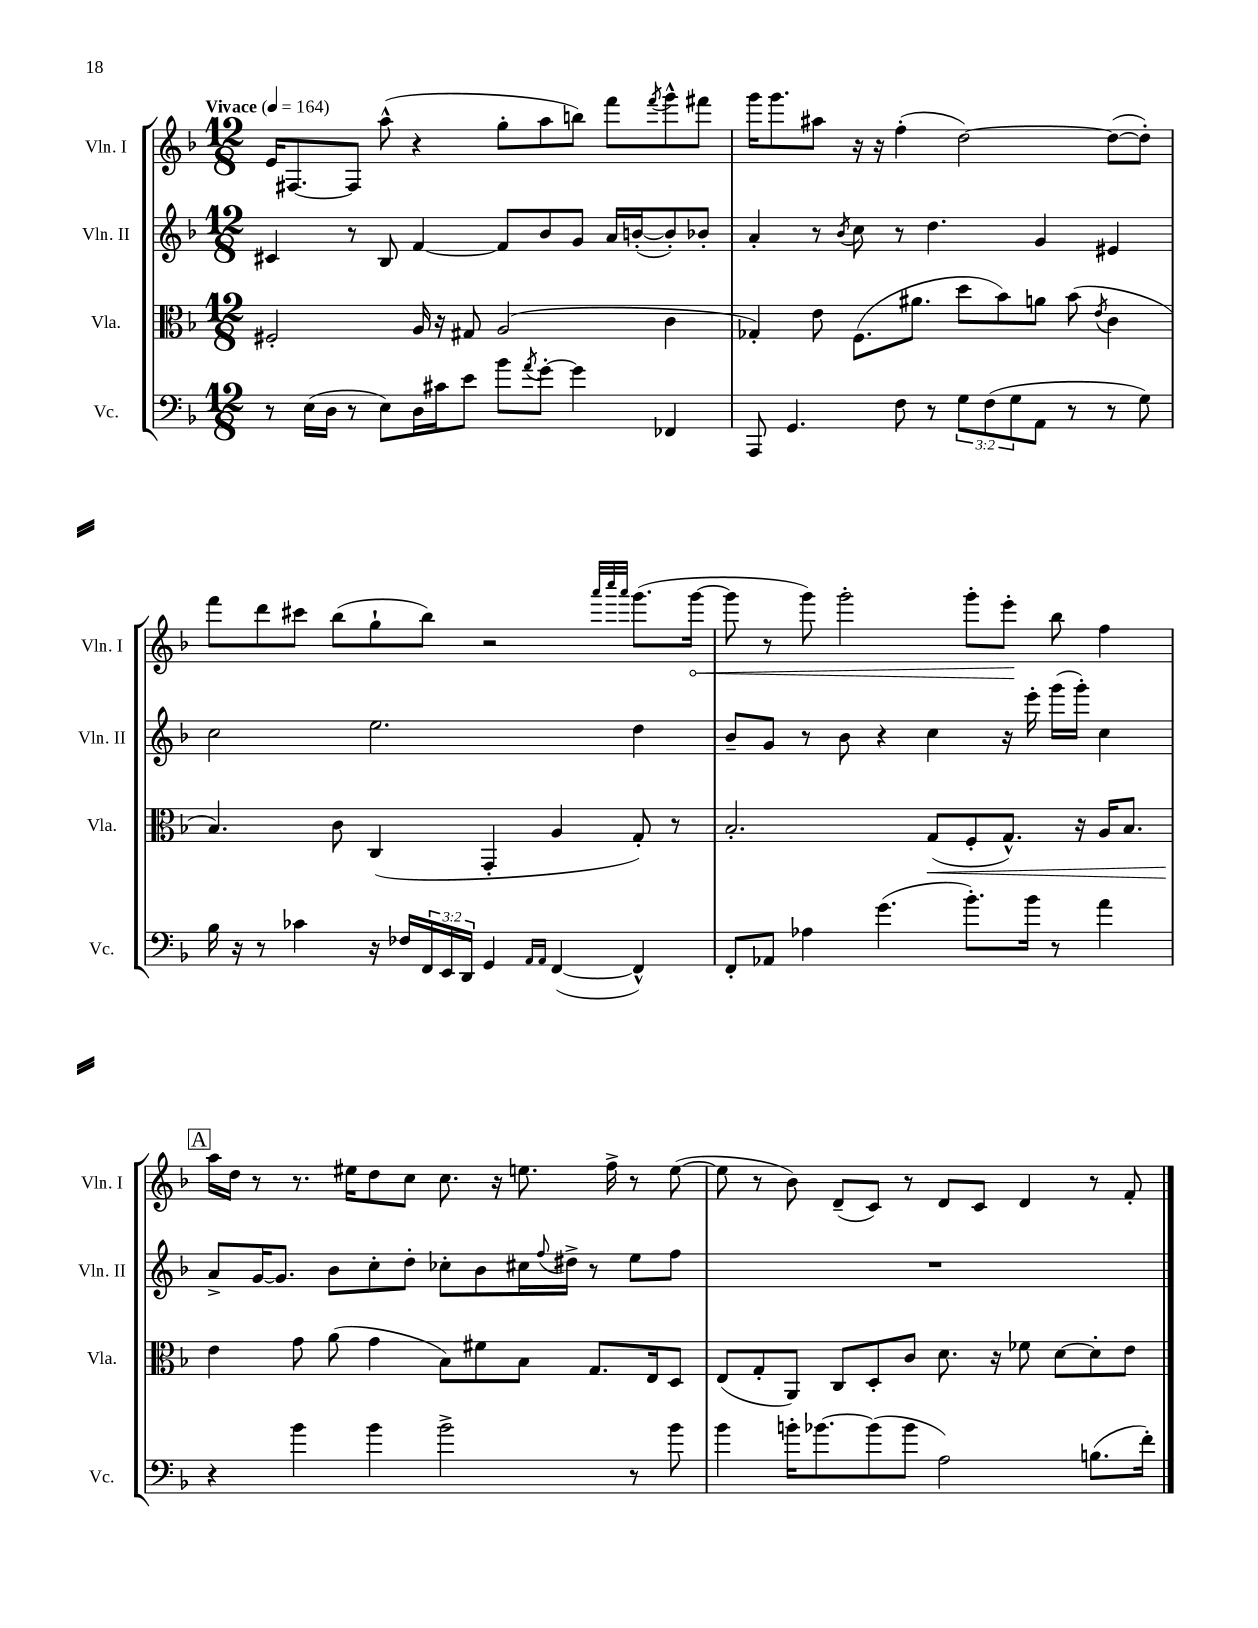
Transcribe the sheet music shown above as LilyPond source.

<<
\new StaffGroup <<
\new Staff = "s0" \with { instrumentName = "Vln. I" shortInstrumentName = "Vln. I" } {
    \clef treble \key f \major \numericTimeSignature \time 12/8 \tempo "Vivace" 4 = 164
    e'16 fis8.~ fis8 a''8-^( r4 g''8-. a''8 b''8) f'''8 \acciaccatura { f'''8 } g'''8-^ fis'''8 |
    g'''16 g'''8. ais''8 r16 r16 f''4-.( d''2~) d''8~( d''8-.) |
    f'''8 d'''8 cis'''8 bes''8( g''8-! bes''8) r2 \grace { a'''32 c''''32 a'''32 } g'''8.( \once \override Hairpin.circled-tip = ##t g'''16~\< |
    g'''8 r8 g'''8) g'''2-. g'''8-. e'''8-.\! bes''8 f''4 |
    \mark \markup { \box "A" } a''16 d''16 r8 r8. eis''16 d''8 c''8 c''8. r16 e''8. f''16-> r8 e''8~( |
    e''8 r8 bes'8) d'8--( c'8) r8 d'8 c'8 d'4 r8 f'8-. \bar "|." |
}
\new Staff = "s1" \with { instrumentName = "Vln. II" shortInstrumentName = "Vln. II" } {
    \clef treble \key f \major \numericTimeSignature \time 12/8
    cis'4 r8 bes8 f'4~ f'8 bes'8 g'8 a'16 b'16~-.( b'8-.) bes'8-. |
    a'4-. r8 \acciaccatura { bes'8 } c''8 r8 d''4. g'4 eis'4 |
    c''2 e''2. d''4 |
    bes'8-- g'8 r8 bes'8 r4 c''4 r16 e'''16-. g'''16( g'''16-.) c''4 |
    \mark \markup { \box "A" } a'8-> g'16~ g'8. bes'8 c''8-. d''8-. ces''8-. bes'8 cis''16 \appoggiatura { f''8 } dis''16-> r8 e''8 f''8 |
    R1. \bar "|." |
}
\new Staff = "s2" \with { instrumentName = "Vla." shortInstrumentName = "Vla." } {
    \clef alto \key f \major \numericTimeSignature \time 12/8
    fis2-. a16 r16 gis8 a2( c'4 |
    ges4-.) e'8 f8.( ais'8. d''8 bes'8) a'8 bes'8( \acciaccatura { e'8 } c'4 |
    bes4.) c'8 c4( g,4-. a4 g8-.) r8 |
    bes2.-. g8\<( f8-. g8.-^) r16 a16 bes8. |
    \mark \markup { \box "A" } e'4\! g'8 a'8( g'4 bes8) fis'8 bes8 g8. e16 d8 |
    e8( g8-. a,8) c8 d8-. c'8 d'8. r16 fes'8 d'8~ d'8-. e'8 \bar "|." |
}
\new Staff = "s3" \with { instrumentName = "Vc." shortInstrumentName = "Vc." } {
    \clef bass \key f \major \numericTimeSignature \time 12/8 \override Staff.TupletNumber.text = #tuplet-number::calc-fraction-text
    r8 e16( d16 r8 e8) d16 cis'16 e'8 bes'8 \acciaccatura { a'8 } g'8~-. g'4 fes,4 |
    a,,8 g,4. f8 r8 \tuplet 3/2 { g8 f8( g8 } a,8 r8 r8 g8) |
    bes16 r16 r8 ces'4 r16 fes16 \tuplet 3/2 { f,16 e,16 d,16 } g,4 \grace { a,16 a,16 } f,4~( f,4-^) |
    f,8-. aes,8 aes4 g'4.( bes'8.-.) bes'16 r8 a'4 |
    \mark \markup { \box "A" } r4 bes'4 bes'4 bes'2-> r8 bes'8 |
    bes'4 b'16-. bes'8.~ bes'8( bes'8 a2) b8.( f'16-.) \bar "|." |
}
>>
>>
\layout { \context { \Score \remove "Bar_number_engraver" } }
